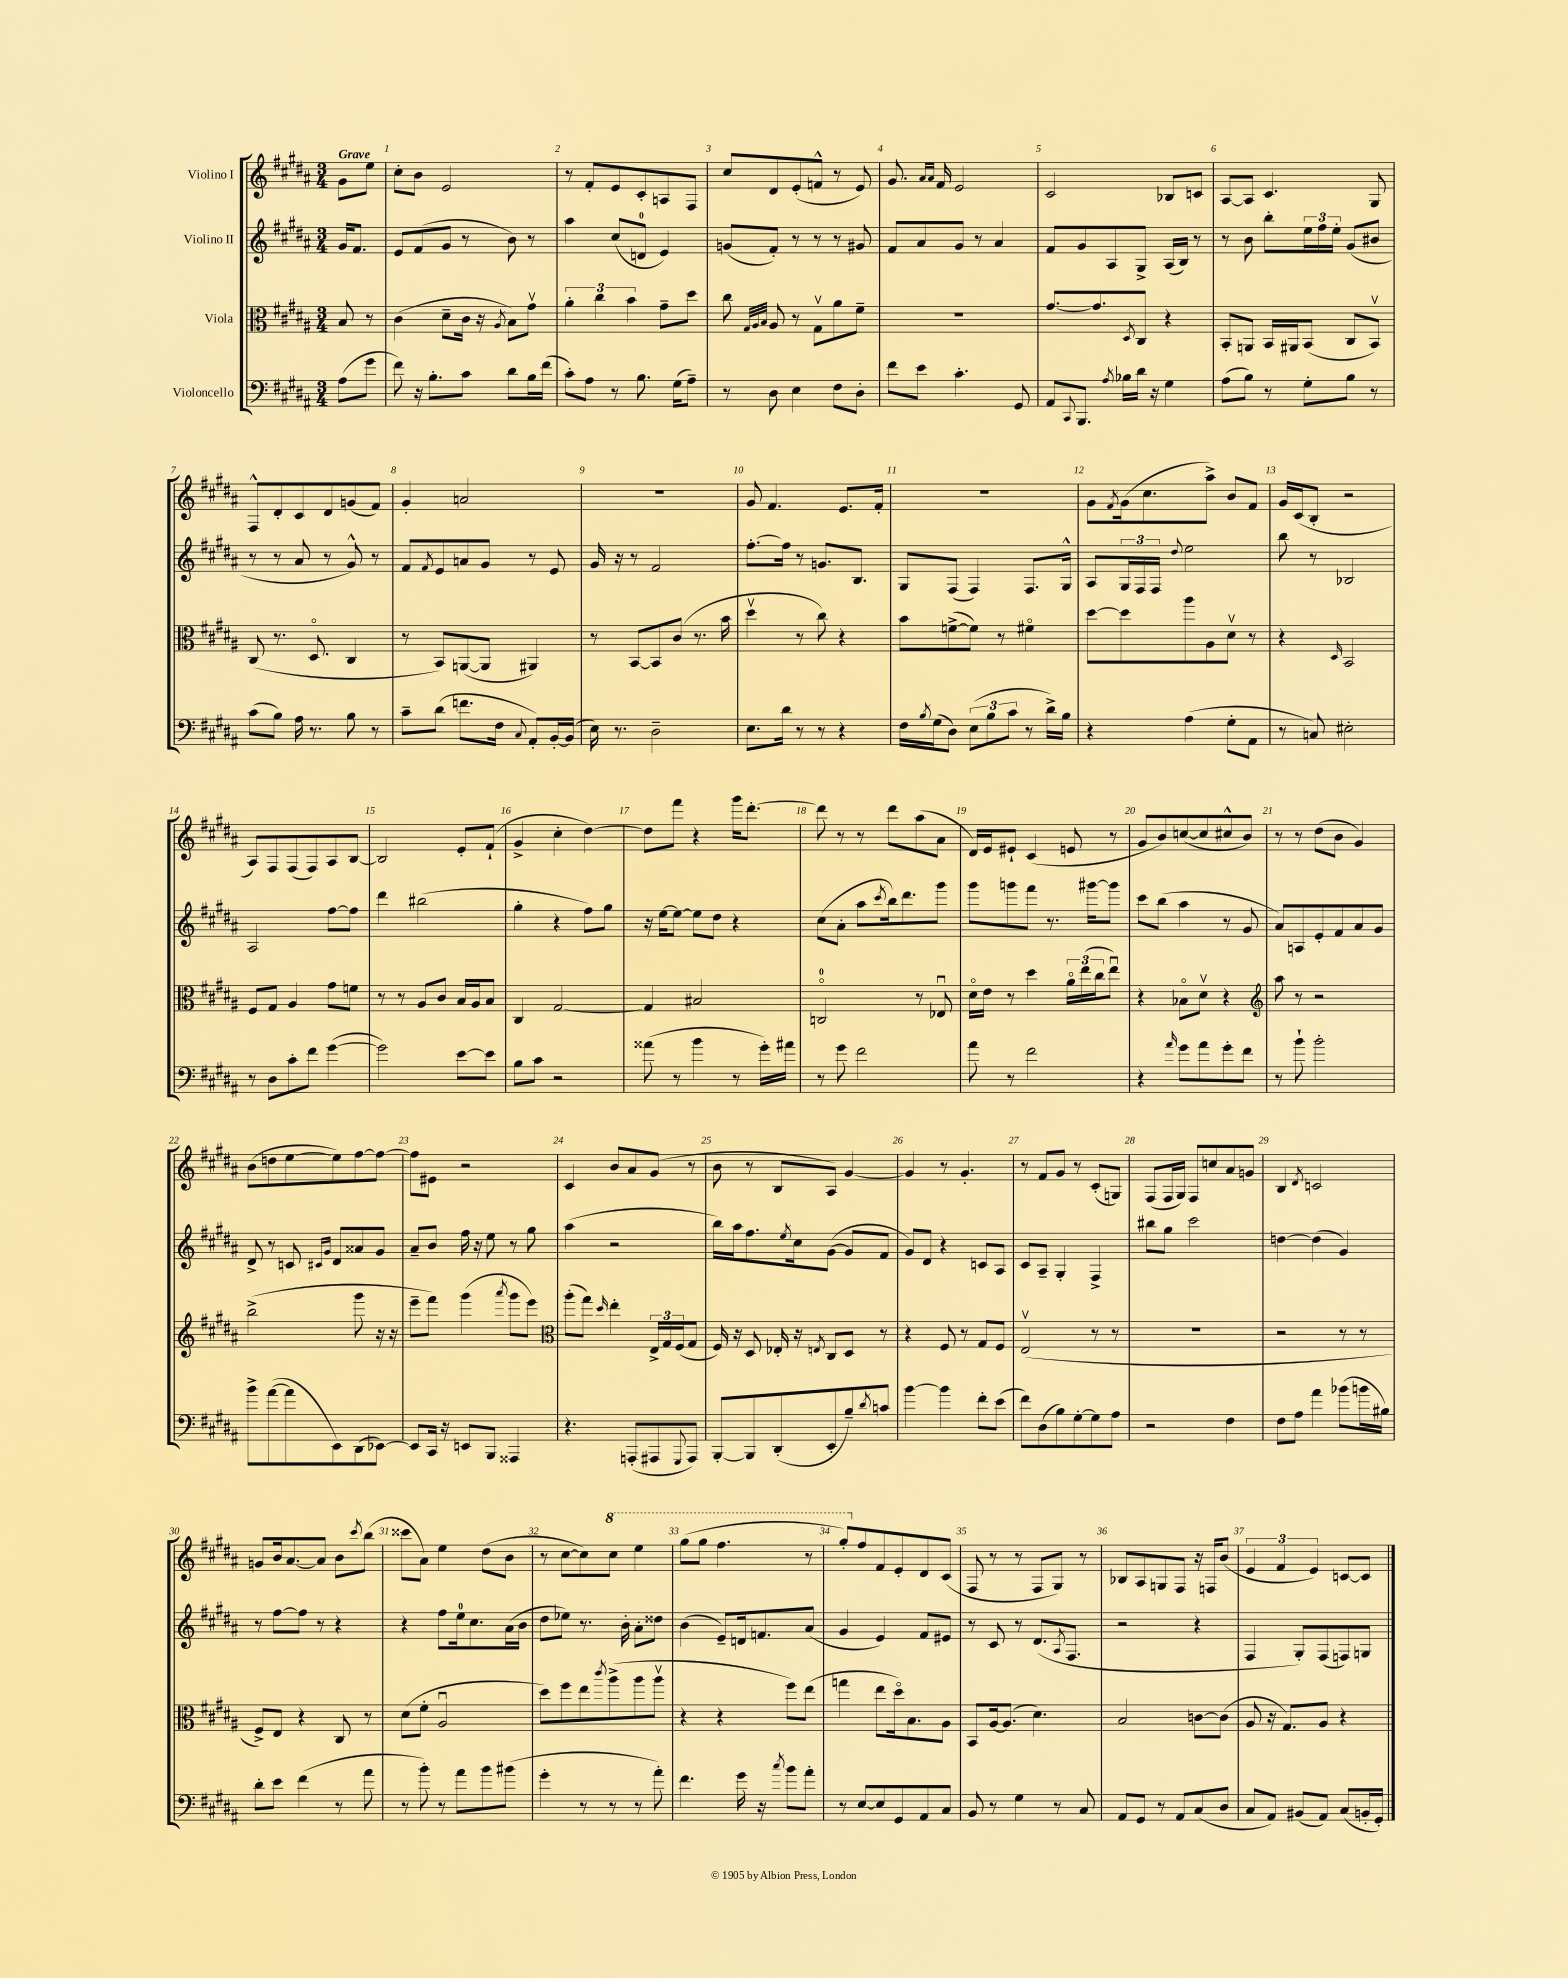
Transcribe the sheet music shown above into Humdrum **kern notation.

**kern	**kern	**kern	**kern
*staff4	*staff3	*staff2	*staff1
*clefF4	*clefC3	*clefG2	*clefG2
*k[f#c#g#d#a#]	*k[f#c#g#d#a#]	*k[f#c#g#d#a#]	*k[f#c#g#d#a#]
*M3/4	*M3/4	*M3/4	*M3/4
(8A#\L	8B/	16g#/LK	8g#\L
.	.	8.f#/J	.
8g#\J	8r	.	8ee\J
=	=	=	=
8f#\)	(4c#\	8e/L	8cc#'\L
16r	.	(8f#/	8b\J
8.B'\L	.	.	.
.	8d#~\L	8g#/J	2e/
8c#\J	16c#\Jk	8r	.
.	16r	.	.
.	8qA#/	.	.
8d#\L	8B\L)	8b\)	.
16B\L	8g#v\J	8r	.
(16f#\JJ	.	.	.
=	=	=	=
8c#'\L)	6a#'\	4aa#\	8r
8A#\J	.	.	8f#'/L
.	6cc#\	.	.
8r	.	(8cc#/L	8e/
.	6b\	.	.
8.B\	.	8d/J	8c#'/
.	8g#~\L	4e/)	8A/
(16G#\LK	.	.	.
8A#~\J)	8dd#\J	.	8F#/J
=	=	=	=
8r	8cc#\	(8g/L	8cc#/L
.	32qqG#/LLL	.	.
.	32qqA#/	.	.
.	32qqB/JJJ	.	.
8D#\	8A#/	8f#'/J)	8d#/
4E\	8r	8r	(8e'/
.	8G#v\L	8r	8f^^/J
8F#\L	8a#\	8r	8r
8D#'\J	8f#~\J	8g#/	8e/)
=	=	=	=
8f#\L	2.r	8f#/L	8.g#/
8e\J	.	8a#/	.
.	.	.	16qqa#/LL
.	.	.	16qqa#/JJ
.	.	.	16f#/
4.c#'\	.	8g#/J	2e/
.	.	8r	.
.	.	4a#/	.
8GG#/	.	.	.
=	=	=	=
8AA#/L	[8.g#/L	8f#/L	2c#/
8qqCC#/	.	.	.
8.BBB/J	.	8g#/	.
.	8.g#/]	.	.
.	.	8A#/	.
8qA#/	.	.	.
16B-\LL	.	.	.
.	8qD#/	.	.
16d#\JJ	8C#/J	8G#^/J	.
16r	.	.	.
4G#\	4r	(16A#/LL	8B-/L
.	.	16B/JJ)	.
.	.	8r	8c/J
=	=	=	=
(8A#\L	8BB'/L	8r	[8A#/L
8B\J)	8AA/J	8b\	8A#/]J
8r	16BB/LL	8bb'\L	4.c#/
.	16AA#/J	.	.
8G#'\L	(8BB/J	24ee\L	.
.	.	24ff#\	.
.	.	24ee'\JJ	.
8B\J	8C#/L	(8g#/L	.
8r	8BBv/J)	8b#/J	8G#/
=	=	=	=
(8c#\L	(8C#/	8r	8F#^^/L
8B\J)	8.r	8r	8d#'/
16A#\	.	8a#/	8c#/
8.r	8.D#o/	.	.
.	.	8r	8d#/
8B\	4C#/	8g#^^/)	(8g/
8r	.	8r	8f#/J)
=	=	=	=
8c#~\L	8r	8f#/L	4g#'/
.	.	8qf#/	.
(8d#\J	8BB/L)	8e/	.
8.f\L	([8AA/	8a/	2a/
.	8AA/]J	8g#/J	.
16F#\Jk	.	.	.
8qqC#/	.	.	.
8AA#'/L)	4AA#/)	8r	.
[16BB'/L	.	8e/	.
(16BB/]JJ	.	.	.
=	=	=	=
16E\)	8r	16g#/	2.r
8.r	.	16r	.
.	[8BB/L	8r	.
2D#~\	8BB/]	2f#/	.
.	(8c#/J	.	.
.	8.r	.	.
.	16b\	.	.
=	=	=	=
8.E\L	4dd#v\	[8.ff#'\L	8g#/
.	.	.	4.f#/
16d#\Jk	.	16ff#\]Jk	.
8r	8r	8r	.
8r	8cc#\)	8.g/L	.
4r	4r	.	8.e/L
.	.	8.B/J	.
.	.	.	16f#'/Jk
=	=	=	=
16F#\LL	8b\L	8G#/L	2.r
8qB/	.	.	.
(16G#\J	.	.	.
8D#\J)	([8f^\	(8F#/J	.
(12E\L	8f\]J)	4F#/)	.
12B\	.	.	.
.	8r	.	.
12c#\J	.	.	.
8r	4f#o\	8.F#/L	.
16d#^\LL)	.	.	.
16B\JJ	.	16G#^^/Jk	.
=	=	=	=
4r	[8dd#\L	8A#/L	8g#\L
.	.	.	8qf#/
.	8dd#\]	24G#/L	(16g#\k
.	.	24F#/	.
.	.	.	8.cc#\
.	.	24F#/JJ	.
.	.	8qqdd#/	.
(4A#\	8aa#\	2ee\	.
.	8A#\	.	8aa#^\J)
8G#'\L	8d#v\J	.	8b/L
8AA#\J	8r	.	8f#/J
=	=	=	=
8r	4r	8bb\	16g#/LL
.	.	.	(16c#/J
8C/)	.	8r	8B'/J
.	16qqD#/	.	.
2E#'\	2BB/	2B-/	2r
=	=	=	=
8r	8F#/L	2A#/	8A#/L)
8D#\L	8G#/J	.	8F#/
8c#'\	4A#/	.	(8F#/
8f#\J	.	.	8F#/)
([4g#\	8g#\L	[8ff#\L	8A#/
.	8f\J	8ff#\]J	[8B/J
=	=	=	=
2g#\])	8r	4ddd#\	2B/]
.	8r	.	.
.	8A#/L	(2bb#\	.
.	8c#/J	.	.
[8e\L	16B/LL	.	8e'/L
.	16A#/J	.	.
8e\]J	8B/J	.	(8f#`/J
=	=	=	=
8B\L	4C#/	4gg#'\	4g#^/
8c#\J	.	.	.
2r	[2G#/	4r	4cc#'\
.	.	8ff#\L)	[4dd#\)
.	.	8gg#\J	.
=	=	=	=
(8a##\	4G#/]	16r	8dd#\]L
.	.	[16ee\LK	.
8r	.	8ee\_J	8fff#\J
4b\	2B#/	8ee\]L	4r
.	.	8dd#\J	.
8r	.	4r	16ggg#\LK
.	.	.	[8.ddd#'\J
16g#'\LL)	.	.	.
16a#\JJ	.	.	.
=	=	=	=
8r	2Co/	(8cc#\L	8ddd#\]
8g#\	.	8a#'\J	8r
2f#\	.	8aa#\L	8r
.	.	8qccc#/	.
.	.	16bb\k)	8ddd#\L
.	.	8.ddd#\	.
.	8r	.	(8aa#\
.	8E-u/	8ggg#\J	8a#\J
=	=	=	=
8a#\	16d#o\LL	8ggg#\L	16d#/LL)
.	16e\JJ	.	16e/J
8r	8r	8ggg\	8e#`/J
2f#\	4dd#\	8fff#\J	(4c#/
.	.	8.r	.
.	24a#o\LL	.	8e/
.	(24ee\	.	.
.	.	[16ggg#\LK	.
.	24cc#\J	.	.
.	8eeu\J)	8ggg#\]J	8r
=	=	=	=
4r	4r	8ccc#\L	8g#/L
.	.	(8bb\J	8b/)
16qqa#/	.	.	.
8g#\L	8B-o\L	4aa#\	([8cc/
8a#\	8d#v\J	.	8cc/]
8g#'\	4r	8r	8cc#^^/
8f#\J	.	8g#/	8b/J)
=	=	=	=
*	*clefG2	*	*
8r	8aa#\	8a#/L)	8r
8b`\	8r	8A/	8r
2b'\	2r	8e'/	(8dd#\L
.	.	8f#/	8b\J
.	.	8a#/	4g#/)
.	.	8g#/J	.
=	=	=	=
8b^\L	(2bb^\	8d#^/	(8b\L
([8a#\	.	8r	8dd\
8a#\]	.	8c/	[8ee\
.	.	16qqc#/LL	.
.	.	16qqg#/JJ	.
8EE\)	.	8d#/L	8ee\])
(8DD#\	8ggg#\	8a##/	[8ff#\
[8EE-\J)	16r	8g#/J	8ff#\_J
.	16r	.	.
=	=	=	=
8EE-/]L	8eee~\L	8a#~/L	8ff#\]L
16CC#/Jk	8fff#\J)	8b/J	8e#\J
16r	.	.	.
8EE/L	(4ggg#\	16ff#\	2r
.	.	16r	.
8BBB/J	.	8ee\	.
.	8qaaa#/	.	.
4AAA##/	8ggg#\L	8r	.
.	8eee\J)	8gg#\	.
=	=	=	=
*	*clefC3	*	*
4.r	(8aa#'\L	(4aa#\	4c#/
.	8gg#\J)	.	.
.	16qqdd#/	.	.
.	4ee'\	2r	8b/L
(8AAA'/L	.	.	8a#/
8AAA#/	24E^/LL	.	(8g#/J
.	24G#/	.	.
.	(24F#/J	.	.
8qqGGG#/	.	.	.
8AAA#/J)	8G#/J	.	8r
=	=	=	=
[8BBB'/L	16F#/)	16bb\LL)	8b\
.	16r	16aa#\J	.
8BBB/]	8D#/	8.ff#\	8r
(8DD#'/	16E-'/	.	8B/L
.	.	8qee/	.
.	16r	16cc#\k	.
.	8qE/	.	.
8EE'/	8C#/L	([8g#\J	8A#/J)
8B~/)	8D#/J	8g#/]L	[4g#/
8qd#/	.	.	.
8c/J	8r	8f#/J	.
=	=	=	=
[4b\	4r	8g#/L)	4g#/]
.	.	8d#/J	.
4b\]	8F#/	4r	8r
.	8r	.	4.g#'/
8f#'\L	8G#/L	8c/L	.
(8e\J	8F#/J	8A#/J	.
=	=	=	=
8f#\L)	(2Ev/	8c#/L	8r
(8D#\	.	8A#~/J	8f#/L
8B\)	.	4G#'/	8g#/J
[8G#'\	.	.	8r
8G#\]	8r	4F#^/	(8c#'/L
8A#\J	8r	.	8G/J)
=	=	=	=
2r	2.r	8bb#\L	(8F#/L
.	.	8gg#\J	16F#/L
.	.	.	16G#/JJ)
.	.	2ccc#\	8F#/L
.	.	.	8cc/
4F#\	.	.	8a#/
.	.	.	8g/J
=	=	=	=
8F#\L	2r	[4dd\	4B/
8A#\J	.	.	.
.	.	.	8qd#/
4a#\	.	(4dd\]	2c/
(8b-\L	8r	4g#/)	.
16b\L	8r	.	.
16B#\JJ)	.	.	.
=	=	=	=
8d#'\L	8F#^/L)	8r	8g/L
8e\J	8E/J	[8ff#\L	16b/k
.	.	.	[8.a#/
(4f#\	4r	8ff#\]J	.
.	.	8r	8a#/]J
8r	8C#/	4r	8b\L
.	.	.	8qccc#/
8a#\	8r	.	(8bb\J
=	=	=	=
8r	(8d#\L	4r	8ccc##\L
8b'\)	8f#'\J	.	8a#\J)
8r	2A#u/	8ff#\L	4ee\
8a#\L	.	16ee\k	.
.	.	8.cc#\	.
8b\	.	.	(8dd#\L
(8b#\J	.	(16a#\L	8b\J
.	.	16b\JJ	.
=	=	=	=
4g#'\	8dd#\L)	8dd#\L	8r
.	8ff#\	8ee-\J)	[8cc#\L
8r	8ee\	8.r	8cc#\])
.	8qccc#/	.	.
8r	(8aa#^\	.	8ccc#\J
.	.	16b'\	.
8r	8aa#\	8a#'\L	4eee\
8a#'\)	8aa#v\J	8dd##\J	.
=	=	=	=
4.f#\	4r	(4b\	(8ggg#\L
.	.	.	8ggg#\J
.	4r	8e~/L)	4.fff#\
16g#\	.	16d/k	.
16r	.	8.f/	.
8qcc#/	.	.	.
8b\L	8ff#\L)	.	.
8a#'\J	(8ee\J	(8a#/J	8r
=	=	=	=
8r	4gg\	4g#/	8ggg#'/L)
[8E/L	.	.	8ff#/
8E/]	8ee\L	4e/)	8f#/
8GG#/	16dd#o\k)	.	8e'/
.	8.B\	.	.
8AA#/	.	8f#/L	8d#/
8C#/J	8A#\J	8e#/J	(8c#/J
=	=	=	=
8BB/	8BB/L	8r	8F#/
8r	[16A#/k	8c#/	8r
.	(8.A#/]J	.	.
4G#\	.	8r	8r
.	4.d#\)	(8.d#/L	8F#/L
8r	.	.	8G#/J)
.	.	8qA#/	.
.	.	8.F#/J	.
8C#/	.	.	8r
=	=	=	=
8AA#/L	2B/	2r	8B-/L
8GG#/J	.	.	8A#/
8r	.	.	8G/
8AA#/L	.	.	8F#/J
(8C#/	[8c\L	4r	16r
.	.	.	16F/LK
8D#/J	(8c\]J	.	(8b/J
=	=	=	=
8C#/L	8A#/	4F#/	6e/
8AA#/J)	16r	.	.
.	.	.	6f#/
.	8.G#/L)	.	.
(8BB#/L	.	8G#'/L)	.
.	.	.	6e/)
8AA#/J)	8A#/J	(8F#/	.
(8C#/L	4r	8F/)	[8c/L
16BB'/L	.	8G/J	8c/]J
16GG#'/JJ)	.	.	.
==	==	==	==
*-	*-	*-	*-
